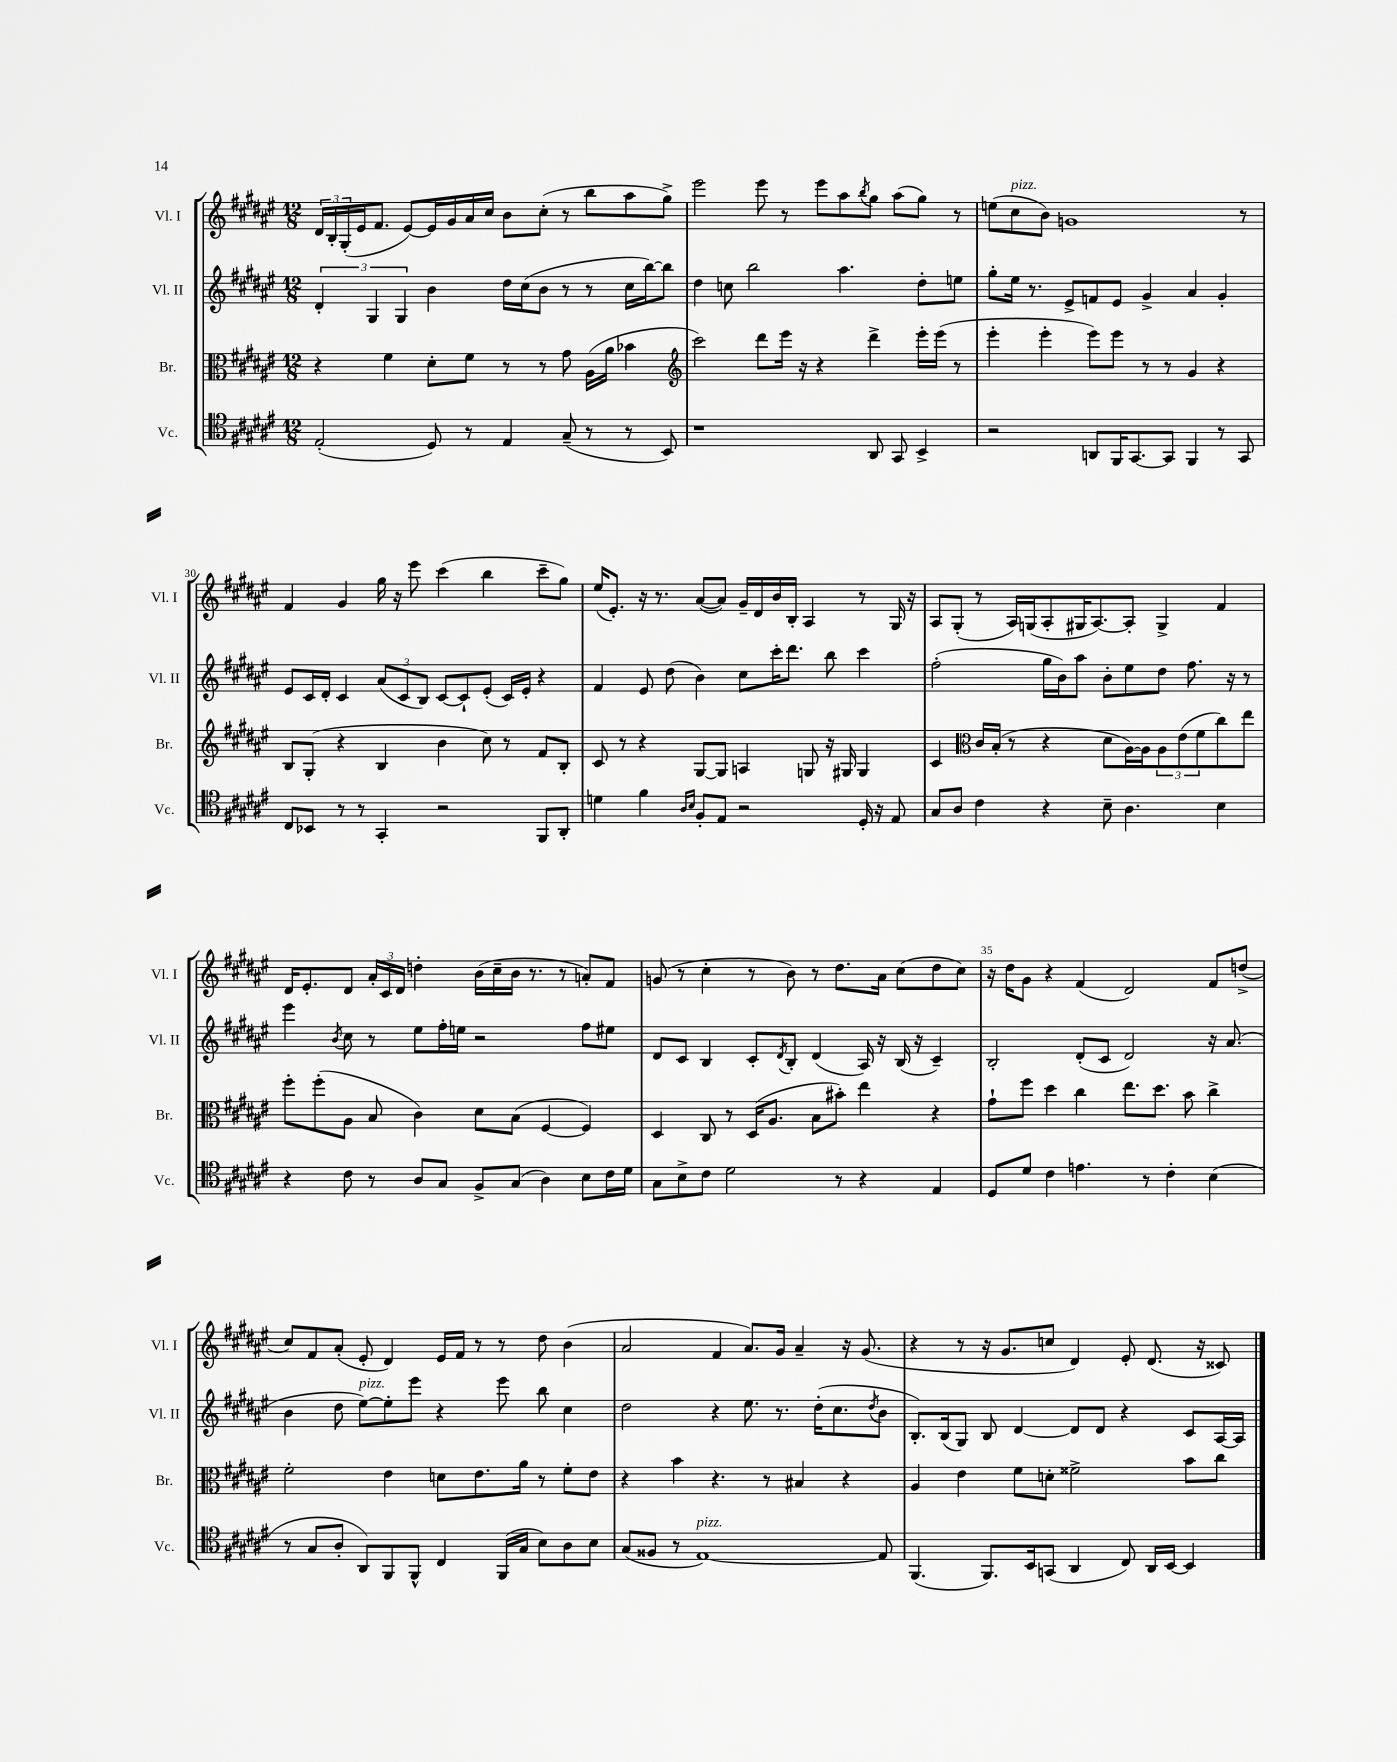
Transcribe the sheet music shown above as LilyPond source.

<<
\new StaffGroup <<
\new Staff = "s0" \with { instrumentName = "Vl. I" shortInstrumentName = "Vl. I" } {
    \clef treble \key fis \major \numericTimeSignature \time 12/8
    \tuplet 3/2 { dis'16 b16-. gis16-.( } eis'16 fis'8. eis'8~) eis'16 gis'16 ais'16 cis''16 b'8 cis''8-.( r8 b''8 ais''8 gis''8->) |
    eis'''2 eis'''8 r8 eis'''8 ais''8 \acciaccatura { b''8 } gis''8 ais''8( gis''8) r8 |
    e''8( cis''8^\markup { \italic "pizz." } b'8) g'1 r8 |
    fis'4 gis'4 gis''16 r16 eis'''8 cis'''4( b''4 cis'''8-- gis''8) |
    eis''16( eis'8.-.) r16 r8. ais'8~( ais'8) gis'16-- dis'16 b'16 b16-. ais4 r8 gis16 r16 |
    ais8 gis8-.( r8 ais16) g16( ais8-. gis16 ais8.~) ais8-. gis4-> fis'4 |
    dis'16 eis'8.-. dis'8 \tuplet 3/2 { ais'16-. cis'16 dis'16 } d''4-. b'16( cis''16-- b'16 r8. r8 a'8-.) fis'8 |
    g'8( r8 cis''4-. r8 b'8) r8 dis''8. ais'16 cis''8( dis''8 cis''8) |
    r16 dis''16 gis'8 r4 fis'4( dis'2) fis'8 d''8->( |
    cis''8) fis'8 ais'8-.( eis'8-. dis'4) eis'16 fis'16 r8 r8 dis''8 b'4( |
    ais'2 fis'4 ais'8.) gis'16 ais'4-- r16 gis'8.( |
    r4 r8 r16 gis'8. c''8 dis'4) eis'8-. dis'8.( r16 cisis'8) \bar "|." |
}
\new Staff = "s1" \with { instrumentName = "Vl. II" shortInstrumentName = "Vl. II" } {
    \clef treble \key fis \major \numericTimeSignature \time 12/8
    \tuplet 3/2 { dis'4-. gis4 gis4 } b'4 dis''16 cis''16( b'8 r8 r8 cis''16 b''16~) b''8 |
    dis''4 c''8 b''2 ais''4. dis''8-. e''8 |
    gis''8-. eis''16 r8. eis'8-> f'8 eis'8 gis'4-> ais'4 gis'4-. |
    eis'8 cis'16 dis'16-. cis'4 \tuplet 3/2 { ais'8( cis'8 b8) } cis'8~ cis'8-! eis'8-.( cis'16) eis'16-. r4 |
    fis'4 eis'8 dis''8( b'4) cis''8 cis'''16-. dis'''8. b''8 cis'''4 |
    fis''2-.( gis''16 b'16) ais''8 b'8-. eis''8 dis''8 fis''8. r16 r8 |
    eis'''4 \acciaccatura { b'8 } cis''8 r8 eis''8 fis''16-. e''16 r2 fis''8 eis''8 |
    dis'8 cis'8 b4 cis'8-. \acciaccatura { dis'8 } b8-. dis'4( ais16) r16 b16( r16 cis'4--) |
    b2-. dis'8-.( cis'8 dis'2) r16 ais'8.( |
    b'4 dis''8 eis''8~^\markup { \italic "pizz." }) eis''8-. eis'''8 r4 eis'''8 b''8 cis''4 |
    dis''2 r4 eis''8. r8. dis''16-.( cis''8. \acciaccatura { dis''8 } b'8 |
    b8.-.) b16( gis8) b8 dis'4~ dis'8 dis'8 r4 cis'8 ais16~ ais16 \bar "|." |
}
\new Staff = "s2" \with { instrumentName = "Br." shortInstrumentName = "Br." } {
    \clef alto \key fis \major \numericTimeSignature \time 12/8
    r4 fis'4 dis'8-. fis'8 r8 r8 gis'8 ais16( ais'16 bes'4 |
    \clef treble cis'''2) dis'''8 eis'''16 r16 r4 dis'''4-> eis'''16-. eis'''16( r8 |
    eis'''4-. eis'''4-. eis'''8) eis'''8 r8 r8 gis'4 r4 |
    b8 gis8-.( r4 b4 b'4 cis''8) r8 fis'8 b8-. |
    cis'8 r8 r4 gis8~ gis8 a4 g8 r16 gis16 gis4 |
    cis'4 \clef alto cis'16 b16-.( r8 r4 dis'8 ais16~) ais16 \tuplet 3/2 { ais8 eis'8( fis'8 } cis''8) eis''8 |
    fis''8-. fis''8-.( ais8 b8 cis'4) dis'8 b8( fis4~ fis4) |
    dis4 cis8 r8 dis16( ais8. b8 bis'8-.) eis''4 r4 |
    gis'8-! fis''8 dis''4 cis''4 eis''8. dis''8. b'8 cis''4-> |
    fis'2-. eis'4 d'8 eis'8. ais'16 r8 fis'8-. eis'8 |
    r4 b'4 r4. r8 bis4 r4 |
    ais4 eis'4 fis'8 d'8-. fisis'2-> b'8 cis''8 \bar "|." |
}
\new Staff = "s3" \with { instrumentName = "Vc." shortInstrumentName = "Vc." } {
    \clef tenor \key fis \major \numericTimeSignature \time 12/8
    eis2-.( dis8) r8 eis4 gis8--( r8 r8 b,8) |
    r1 ais,8 gis,8 b,4-> |
    r2 a,8 fis,16 gis,8.~ gis,8 fis,4 r8 gis,8 |
    cis8 bes,8 r8 r8 gis,4-. r2 fis,8 ais,8-. |
    d'4 fis'4 \grace { ais16 b16 } fis8-. eis8 r2 dis16-. r16 eis8 |
    gis8 ais8 cis'4 r4 b8-- ais4. b4 |
    r4 cis'8 r8 ais8 gis8 fis8-> gis8( ais4) b8 cis'16 dis'16 |
    gis8 b8-> cis'8 dis'2 r8 r4 eis4 |
    dis8 dis'8 cis'4 e'4. r8 cis'4-. b4( |
    r8 gis8 ais8-. ais,8) fis,8 fis,8-^ cis4 fis,16( gis16 b8) ais8 b8 |
    gis8( fisis8 r8 eis1~^\markup { \italic "pizz." }) eis8 |
    fis,4.( fis,8.) b,16 g,8( ais,4 cis8) ais,16 b,16~ b,4 \bar "|." |
}
>>
>>
\layout { \context { \Score currentBarNumber = #27 \override BarNumber.break-visibility = ##(#f #t #t) barNumberVisibility = #(every-nth-bar-number-visible 5) } }
